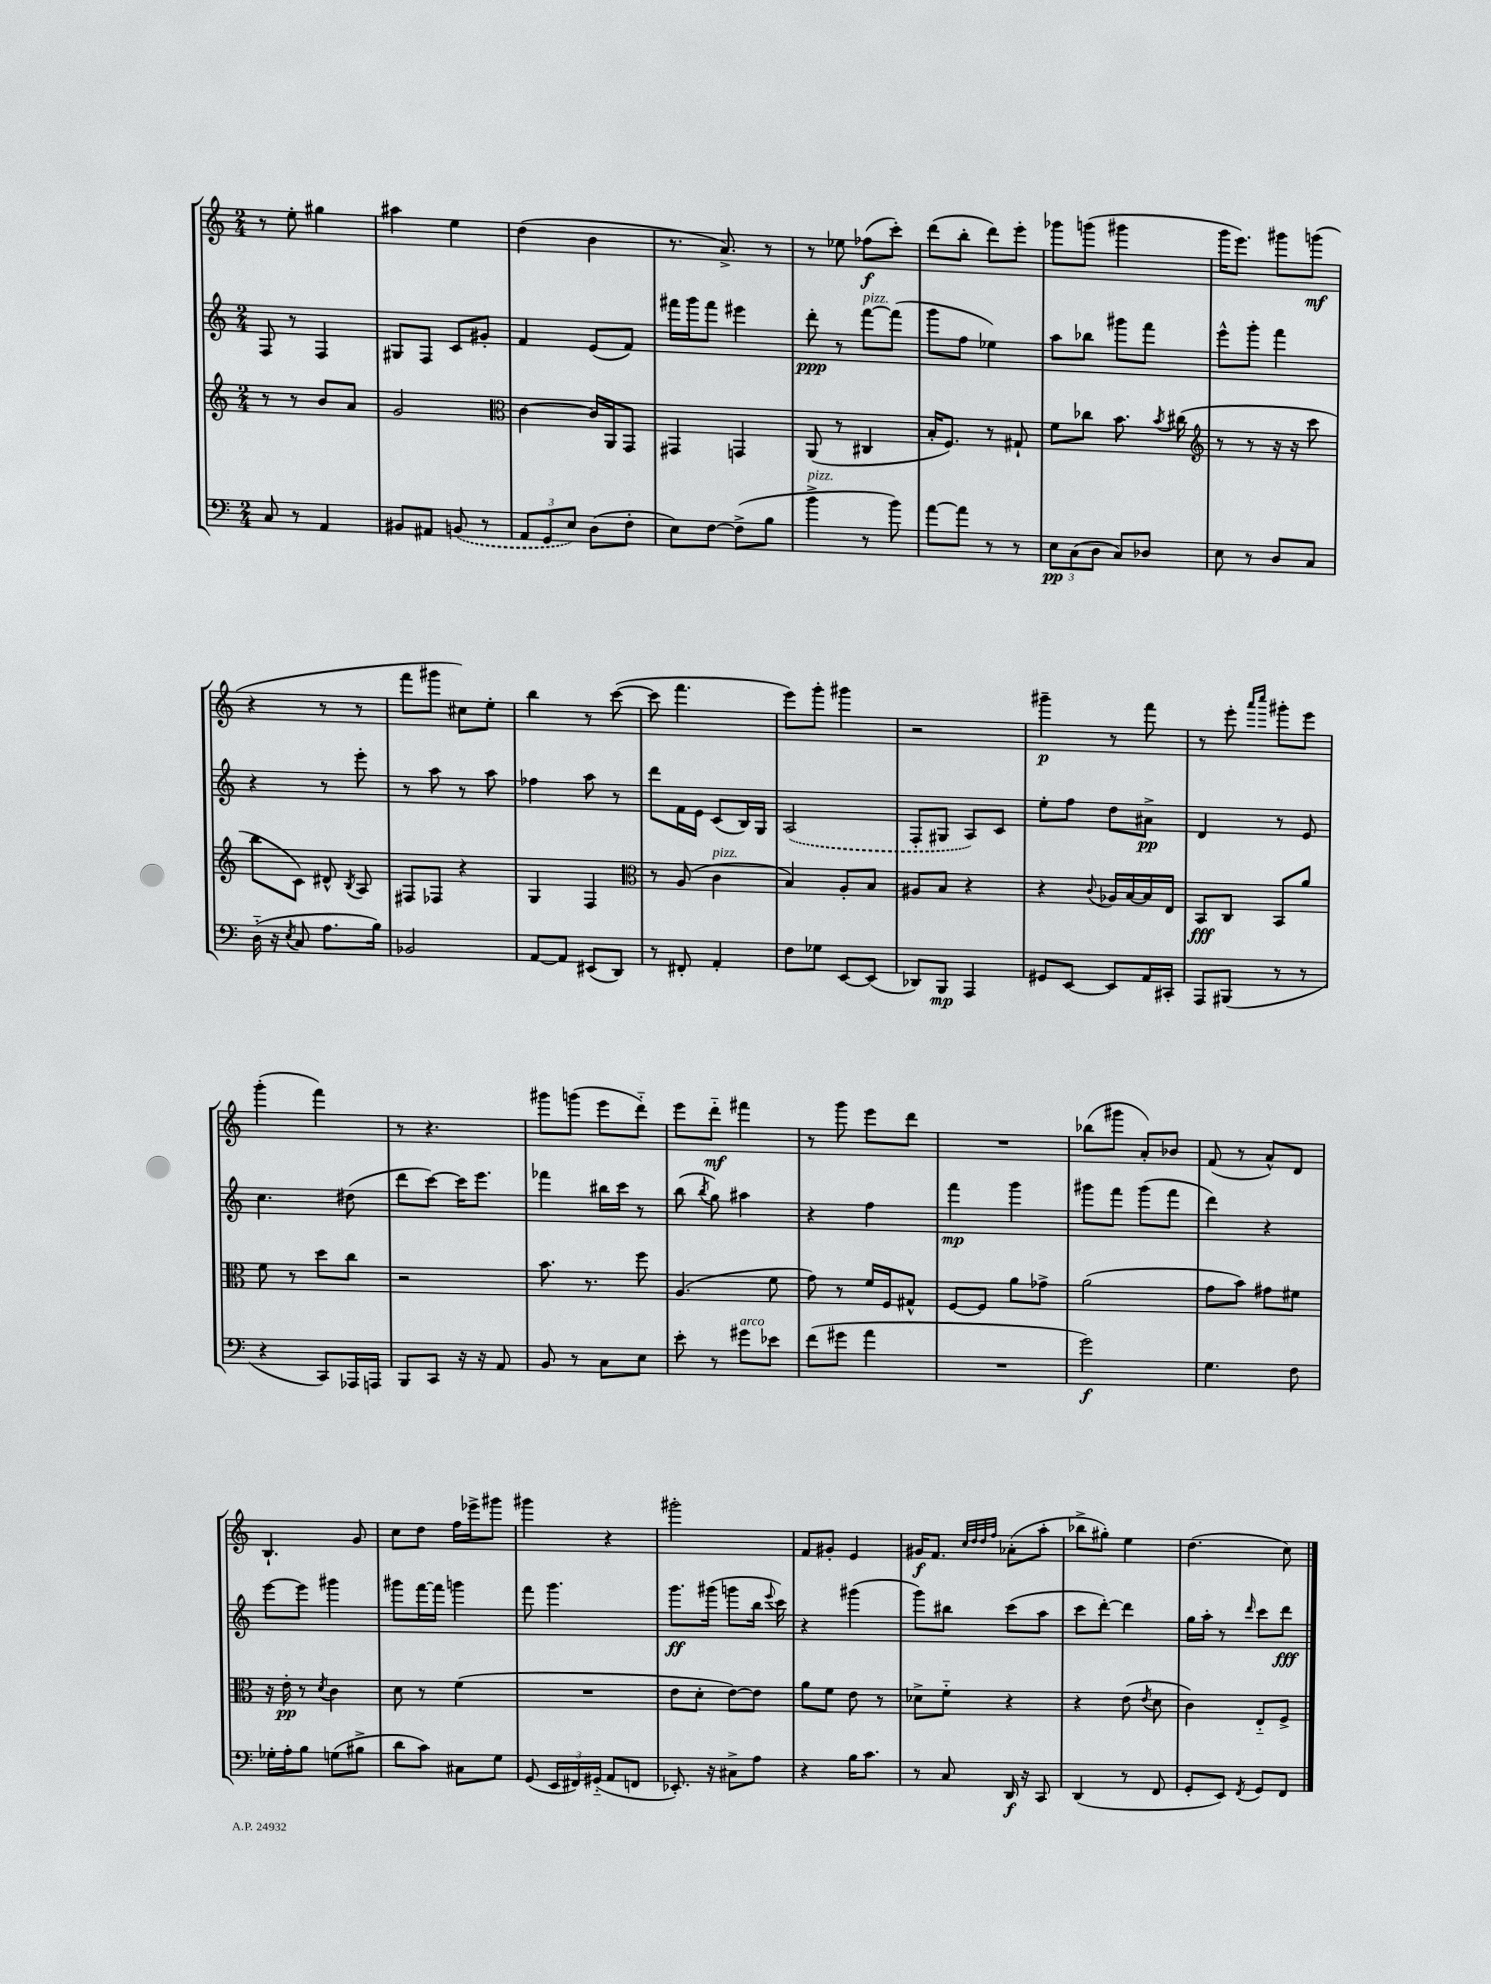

**kern	**dynam	**kern	**dynam	**kern	**dynam	**kern	**dynam
*part4	*part4	*part3	*part3	*part2	*part2	*part1	*part1
*staff4	*staff4	*staff3	*staff3	*staff2	*staff2	*staff1	*staff1
*clefF4	*	*clefG2	*	*clefG2	*	*clefG2	*
*k[]	*	*k[]	*	*k[]	*	*k[]	*
*M2/4	*	*M2/4	*	*M2/4	*	*M2/4	*
=74	=74	=74	=74	=74	=74	=74	=74
8C/	.	8r	.	8F/	.	8r	.
8r	.	8r	.	8r	.	8ee'\	.
4AA/	.	8b/L	.	4F/	.	4gg#X\	.
.	.	8a/J	.	.	.	.	.
=75	=75	=75	=75	=75	=75	=75	=75
8BB#X/L	.	2g/	.	8G#X/L	.	4aa#X\	.
8AA#X/J	.	.	.	8F/J	.	.	.
(8BBn/	.	.	.	8c/L	.	4ee\	.
8r	.	.	.	8g#X'/J	.	.	.
=76	=76	=76	=76	=76	=76	=76	=76
*	*	*clefC3	*	*	*	*	*
12AA/L	.	[4c\	.	4f/	.	(4dd\	.
12GG/	.	.	.	.	.	.	.
12E/J)	.	.	.	.	.	.	.
(8D\L	.	16c/LL]	.	(8e/L	.	4b\	.
.	.	16AA/J	.	.	.	.	.
8F'\J	.	8GG/J	.	8f/J)	.	.	.
=77	=77	=77	=77	=77	=77	=77	=77
8E\L)	.	4GG#X/	.	16fff#X\LL	.	8.r	.
.	.	.	.	16ggg\J	.	.	.
[8F\J	.	.	.	8fff#\J	.	.	.
.	.	.	.	.	.	8.a^/)	.
(8F^\L]	.	4GGn/	.	4eee#X\	.	.	.
8B\J	.	.	.	.	.	8r	.
=78	=78	=78	=78	=78	=78	=78	=78
!LO:TX:a:i:t=pizz.	!	!	!	!	!	!	!
4b^\	.	(8AA/	.	8ddd'\	ppp	8r	.
.	.	8r	.	8r	.	8ee-X\	.
!	!	!	!	!LO:TX:a:i:t=pizz.	!	!	!
8r	.	4C#X/	.	[8fff\L	.	(8ff-X\L	f
8b\)	.	.	.	(8fff\J]	.	8ccc'\J)	.
=79	=79	=79	=79	=79	=79	=79	=79
[8a\L	.	16B'/KL	.	8ggg\L	.	(8ddd\L	.
.	.	8.F/J)	.	.	.	.	.
8a\J]	.	.	.	8ff\J	.	8bb'\J	.
8r	.	8r	.	4ee-X\)	.	8ddd\L)	.
8r	.	8G#X`/	.	.	.	8eee'\J	.
=80	=80	=80	=80	=80	=80	=80	=80
12E\L	pp	8f\L	.	8aa\L	.	8ggg-X\L	.
(12C\	.	.	.	.	.	.	.
.	.	8cc-X\J	.	8bb-X\J	.	(8gggn\J	.
12D\J	.	.	.	.	.	.	.
8C/L)	.	8.b\	.	8ggg#X\L	.	4ggg#X\	.
8D-X/J	.	.	.	8fff\J	.	.	.
.	.	8qb/	.	.	.	.	.
.	.	(16cc#X\	.	.	.	.	.
=81	=81	=81	=81	=81	=81	=81	=81
*	*	*clefG2	*	*	*	*	*
8E\	.	8r	.	8eee^^\L	.	16ggg\KL	.
.	.	.	.	.	.	8.eee\J)	.
8r	.	8r	.	8ggg'\J	.	.	.
8D/L	.	16r	.	4fff\	.	8ggg#X\L	.
.	.	16r	.	.	.	.	.
8C/J	.	8ccc\	.	.	.	(8gggn\J	mf
!!LO:LB:g=z
=82	=82	=82	=82	=82	=82	=82	=82
(16D\	.	8bb\L	.	4r	.	4r	.
16r	.	.	.	.	.	.	.
8qE/	.	.	.	.	.	.	.
8C/	.	8c\J)	.	.	.	.	.
8.A\L	.	8d#X^^/	.	8r	.	8r	.
.	.	8qB/	.	.	.	.	.
.	.	8A/	.	8eee'\	.	8r	.
16B\Jk)	.	.	.	.	.	.	.
=83	=83	=83	=83	=83	=83	=83	=83
2BB-X/	.	8F#X/L	.	8r	.	8fff\L	.
.	.	8F-X/J	.	8aa\	.	8ggg#X\J	.
.	.	4r	.	8r	.	8cc#X\L)	.
.	.	.	.	8aa\	.	8ee'\J	.
=84	=84	=84	=84	=84	=84	=84	=84
[8AA/L	.	4G/	.	4ff-X\	.	4bb\	.
8AA/J]	.	.	.	.	.	.	.
(8EE#X/L	.	4F/	.	8aa\	.	8r	.
8DD/J)	.	.	.	8r	.	([8ccc\	.
=85	=85	=85	=85	=85	=85	=85	=85
*	*	*clefC3	*	*	*	*	*
8r	.	8r	.	8ddd\L	.	8ccc\]	.
8FF#X'/	.	(8A/	.	16f\L	.	4.fff\	.
.	.	.	.	16e\JJ	.	.	.
!	!	!LO:TX:a:i:t=pizz.	!	!	!	!	!
4AA'/	.	4c\	.	(8c/L	.	.	.
.	.	.	.	16B/L)	.	.	.
.	.	.	.	16G/JJ	.	.	.
=86	=86	=86	=86	=86	=86	=86	=86
8F\L	.	4B/)	.	(2A/	.	8eee\L)	.
8G-X\J	.	.	.	.	.	8ggg'\J	.
[8EE/L	.	8A'/L	.	.	.	4ggg#X\	.
(8EE/J]	.	8B/J	.	.	.	.	.
=87	=87	=87	=87	=87	=87	=87	=87
8DD-X/L)	.	8A#X/L	.	8F'/L	.	2r	.
8BBB/J	mp	8B/J	.	8G#X/J	.	.	.
4AAA/	.	4r	.	8A/L)	.	.	.
.	.	.	.	8c/J	.	.	.
=88	=88	=88	=88	=88	=88	=88	=88
8GG#X/L	.	4r	.	8ee'\L	.	4ggg#X~\	p
[8EE/J	.	.	.	8ff\J	.	.	.
.	.	8qqc/	.	.	.	.	.
8EE/L]	.	16A-X/LL	.	8dd\L	.	8r	.
.	.	[16B/	.	.	.	.	.
16AA/L	.	16B/]	.	8a#X^\J	pp	8fff\	.
16CC#X'/JJ	.	16E/JJ	.	.	.	.	.
=89	=89	=89	=89	=89	=89	=89	=89
8AAA/L	.	8BB/L	fff	4d/	.	8r	.
(8BBB#X/J	.	8C/J	.	.	.	8eee'\	.
.	.	.	.	.	.	16qqaaa/LL	.
.	.	.	.	.	.	16qqcccc/JJ	.
8r	.	8BB/L	.	8r	.	8ggg#X'\L	.
8r	.	8a/J	.	8e/	.	8eee\J	.
!!LO:LB:g=z
=90	=90	=90	=90	=90	=90	=90	=90
4r	.	8f\	.	4.cc\	.	(4ggg'\	.
.	.	8r	.	.	.	.	.
8CC/L)	.	8dd\L	.	.	.	4fff\)	.
16AAA-X/L	.	8cc\J	.	(8dd#X\	.	.	.
16AAAn/JJ	.	.	.	.	.	.	.
=91	=91	=91	=91	=91	=91	=91	=91
8BBB/L	.	2r	.	8ddd\L	.	8r	.
8CC/J	.	.	.	[8ccc\J)	.	4.r	.
16r	.	.	.	16ccc\KL]	.	.	.
16r	.	.	.	8.eee\J	.	.	.
8AA/	.	.	.	.	.	.	.
=92	=92	=92	=92	=92	=92	=92	=92
8BB/	.	8.b\	.	4fff-X\	.	8ggg#X\L	.
8r	.	.	.	.	.	(8gggn\J	.
.	.	8.r	.	.	.	.	.
8C\L	.	.	.	16bb#X\LL	.	8eee\L	.
.	.	.	.	16ccc\JJ	.	.	.
8E\J	.	8ff\	.	8r	.	8ddd\J)	.
=93	=93	=93	=93	=93	=93	=93	=93
8e'\	.	(4.A/	.	(8bb\	.	8eee\L	.
.	.	.	.	8qbb/	.	.	.
8r	.	.	.	8gg\)	.	8ddd\J	mf
!LO:TX:a:i:t=arco	!	!	!	!	!	!	!
8g#X\L	.	.	.	4aa#X\	.	4fff#X\	.
8e-X\J	.	8f\	.	.	.	.	.
=94	=94	=94	=94	=94	=94	=94	=94
(8f\L	.	8g\)	.	4r	.	8r	.
8g#X\J	.	8r	.	.	.	8ggg\	.
4a\	.	16f/LL	.	4ff\	.	8eee\L	.
.	.	16F/J	.	.	.	.	.
.	.	8G#X^^/J	.	.	.	8ddd\J	.
=95	=95	=95	=95	=95	=95	=95	=95
2r	.	[8F/L	.	4fff\	mp	2r	.
.	.	8F/J]	.	.	.	.	.
.	.	8a\L	.	4ggg\	.	.	.
.	.	8g-X^\J	.	.	.	.	.
=96	=96	=96	=96	=96	=96	=96	=96
2g\)	f	(2a\	.	8ggg#X\L	.	(8bb-X\L	.
.	.	.	.	8fff\J	.	8ggg#X\J	.
.	.	.	.	(8ggg#\L	.	8a'/L)	.
.	.	.	.	8fff\J	.	8b-X/J	.
=97	=97	=97	=97	=97	=97	=97	=97
4.G\	.	8g\L	.	4ddd\)	.	(8f/	.
.	.	8b\J)	.	.	.	8r	.
.	.	8g#X\L	.	4r	.	8a^^/L)	.
8F\	.	8f#X\J	.	.	.	8d/J	.
!!LO:LB:g=z
=98	=98	=98	=98	=98	=98	=98	=98
16G-X'\LL	.	16r	.	[8eee\L	.	4.B`/	.
16A'\J	.	16e'\	pp	.	.	.	.
8B\J	.	8r	.	8eee\J]	.	.	.
.	.	8qd/	.	.	.	.	.
(8Gn\L	.	4c\	.	4ggg#X\	.	.	.
8B#X^\J	.	.	.	.	.	8g/	.
=99	=99	=99	=99	=99	=99	=99	=99
8d\L	.	8d\	.	8ggg#X\L	.	8cc\L	.
8c\J)	.	8r	.	[16fff\L	.	8dd\J	.
.	.	.	.	16fff\JJ]	.	.	.
8C#X\L	.	(4f\	.	4gggn\	.	16ff\LL	.
.	.	.	.	.	.	16eee-X^\J	.
8G\J	.	.	.	.	.	8ggg#X\J	.
=100	=100	=100	=100	=100	=100	=100	=100
(8GG/	.	2r	.	8fff\	.	4ggg#X\	.
24EE/LL	.	.	.	4.ggg\	.	.	.
24FF#X/)	.	.	.	.	.	.	.
(24GG#X/JJ	.	.	.	.	.	.	.
8AA/L	.	.	.	.	.	4r	.
8FFn/J	.	.	.	.	.	.	.
=101	=101	=101	=101	=101	=101	=101	=101
8.EE-X'/)	.	8e\L	.	8.ggg\L	ff	2ggg#X'\	.
.	.	8d'\J	.	.	.	.	.
16r	.	.	.	(16ggg#X\Jk	.	.	.
8C#X^\L	.	[8e\L)	.	8gggn\L	.	.	.
8A\J	.	8e\J]	.	16bb\Jk	.	.	.
.	.	.	.	8qqeee/	.	.	.
.	.	.	.	16ccc\)	.	.	.
=102	=102	=102	=102	=102	=102	=102	=102
4r	.	8a\L	.	4r	.	8f/L	.
.	.	8f\J	.	.	.	8g#X'/J	.
16B\KL	.	8e\	.	(4ggg#X\	.	4e/	.
8.c\J	.	.	.	.	.	.	.
.	.	8r	.	.	.	.	.
=103	=103	=103	=103	=103	=103	=103	=103
8r	.	8d-X^\L	.	8ggg\L)	.	16g#X/KL	f
.	.	.	.	.	.	8.f/J	.
8C/	.	8f\J	.	8bb#X\J	.	.	.
.	.	.	.	.	.	32qqcc/LLL	.
.	.	.	.	.	.	32qqdd/	.
.	.	.	.	.	.	32qqdd/	.
.	.	.	.	.	.	32qqff/JJJ	.
16DD/	f	4r	.	(8ccc\L	.	(8a-X'\L	.
16r	.	.	.	.	.	.	.
8CC/	.	.	.	8aa\J	.	8aa'\J	.
=104	=104	=104	=104	=104	=104	=104	=104
(4DD/	.	4r	.	8ccc\L	.	8bb-X^\L	.
.	.	.	.	[8ddd'\J)	.	8gg#X'\J)	.
8r	.	(8e\	.	4ddd\]	.	4ee\	.
.	.	8qe/	.	.	.	.	.
8FF/	.	8d\	.	.	.	.	.
=105	=105	=105	=105	=105	=105	=105	=105
8GG'/L	.	4c\)	.	16gg\LL	.	(4.dd\	.
.	.	.	.	16aa'\JJ	.	.	.
8EE/J)	.	.	.	8r	.	.	.
8qFF/	.	.	.	16qqddd/	.	.	.
8GG/L	.	8E/L	.	8ccc\L	.	.	.
8FF/J	.	8F^/J	.	8ddd\J	fff	8cc\)	.
==	==	==	==	==	==	==	==
*-	*-	*-	*-	*-	*-	*-	*-
